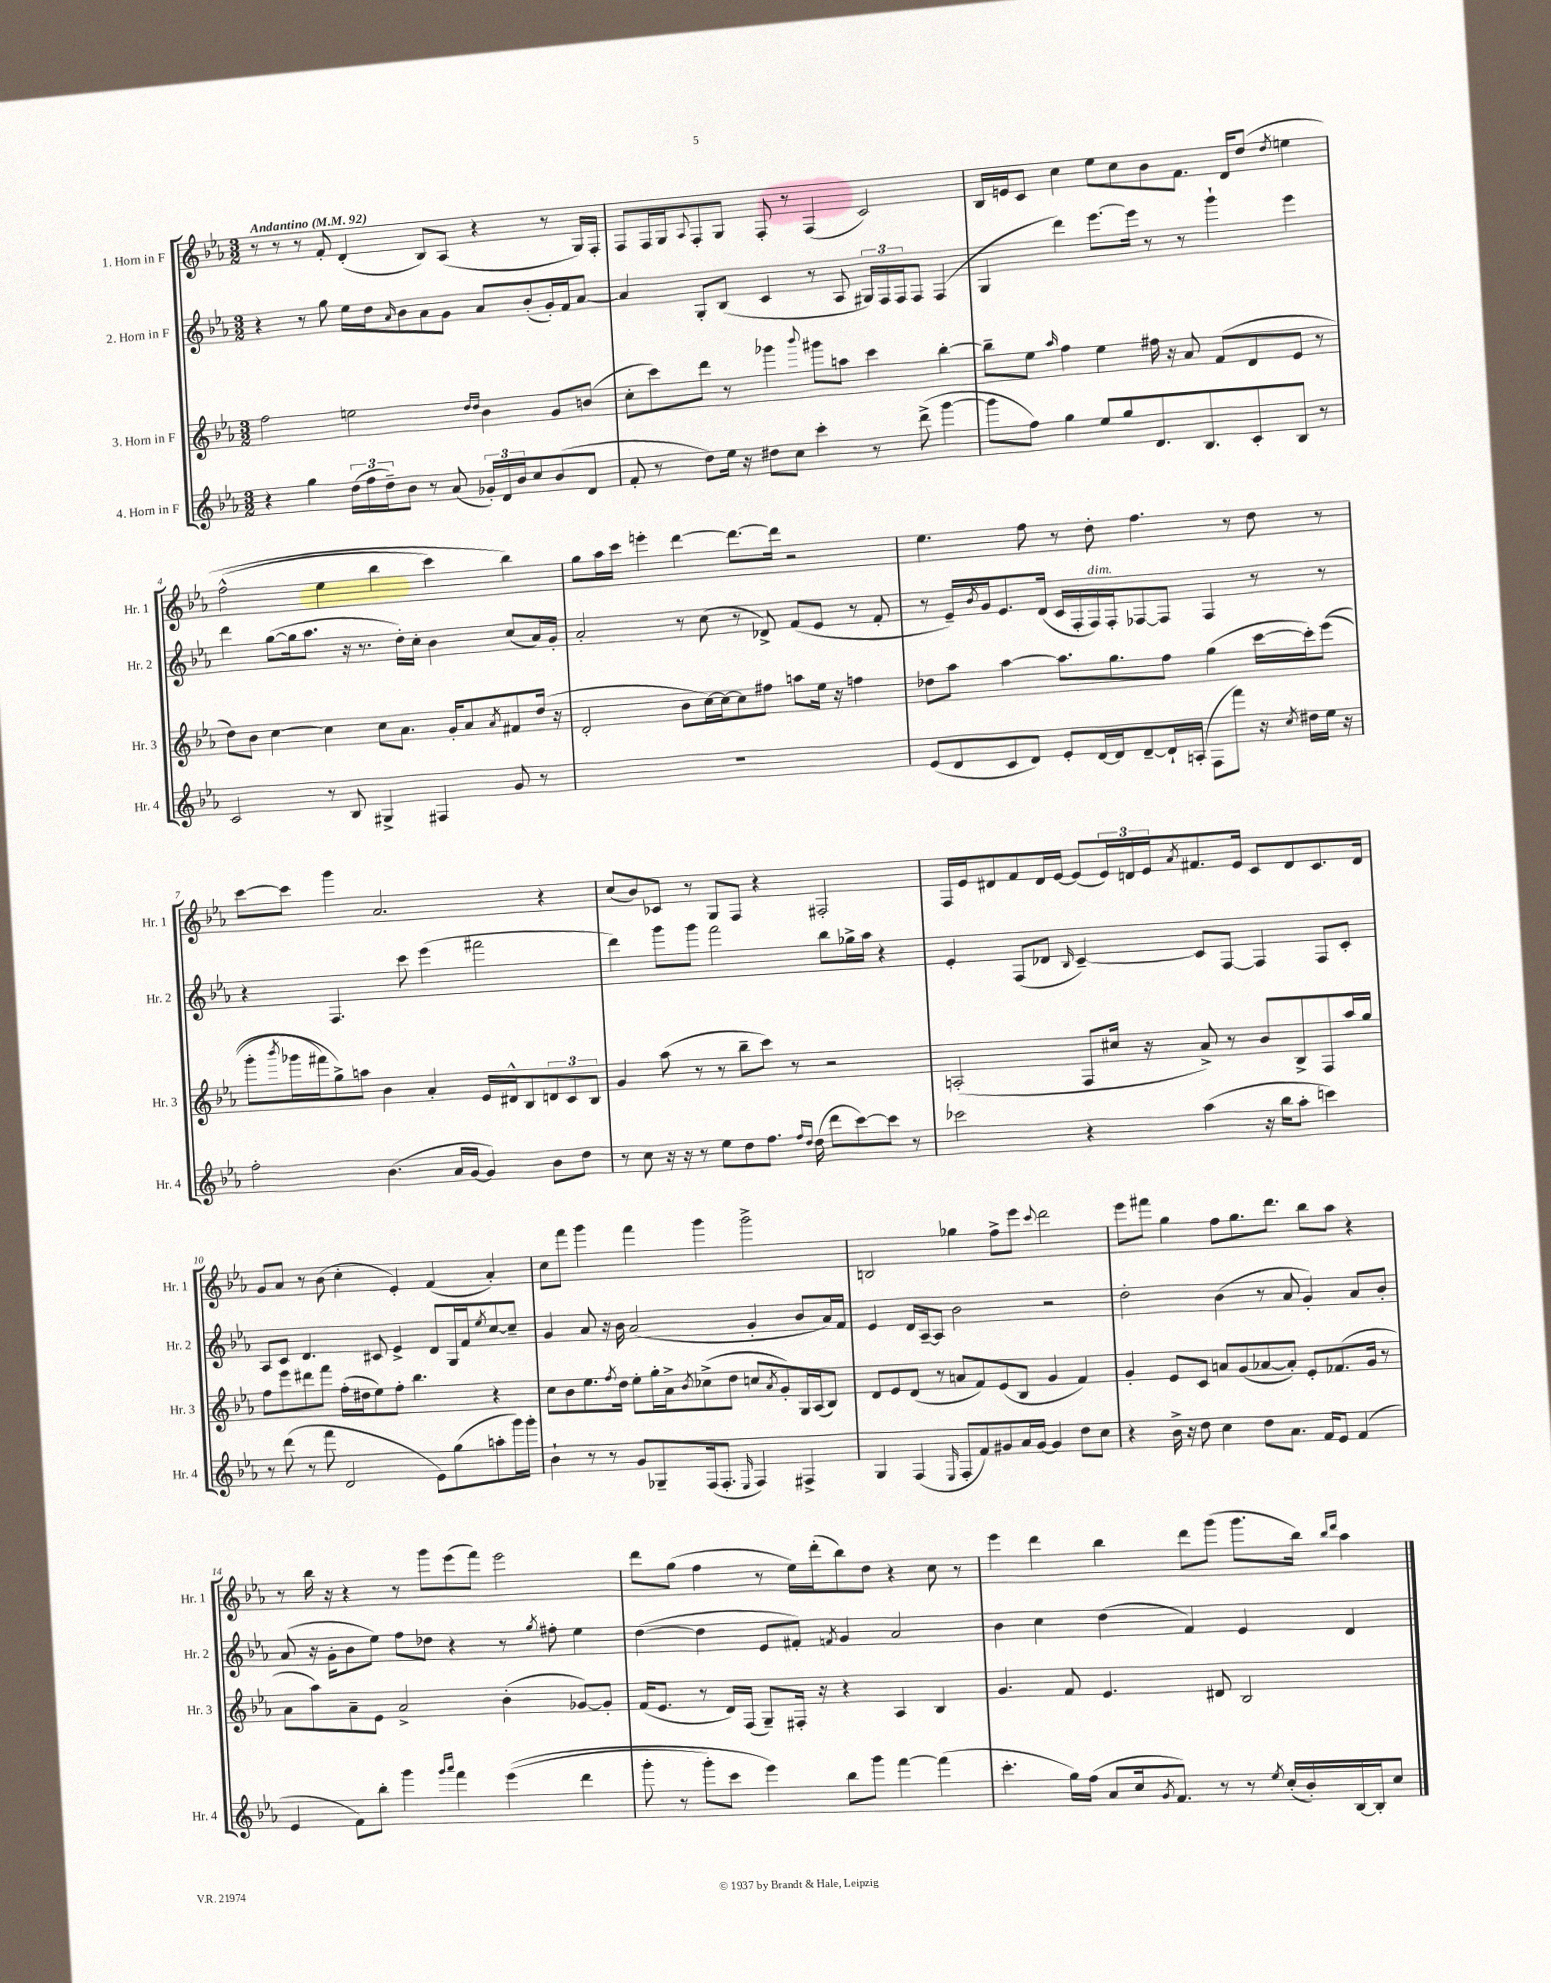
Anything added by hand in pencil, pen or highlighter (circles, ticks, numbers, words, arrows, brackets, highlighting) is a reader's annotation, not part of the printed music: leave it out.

**kern	**kern	**kern	**kern
*staff4	*staff3	*staff2	*staff1
*clefG2	*clefG2	*clefG2	*clefG2
*k[b-e-a-]	*k[b-e-a-]	*k[b-e-a-]	*k[b-e-a-]
*M3/2	*M3/2	*M3/2	*M3/2
*MM92	*MM92	*MM92	*MM92
4r	2ff	4r	8r
.	.	.	8r
4gg	.	8r	8r
.	.	8gg	8f'
(24dd	2ee	16ee-	(4d'
24ff	.	.	.
.	.	16dd	.
24dd~)	.	.	.
.	.	16qqa-	.
8b-	.	8b-	.
8r	.	8a-	8B-)
(8a-	.	8g	(8A-
.	16qqdd	.	.
.	16qqdd	.	.
24g-')	4b-	8a-	4r
24d	.	.	.
24b-	.	.	.
8cc	.	(8b-'	.
(8b-	8g	16g')	8r
.	.	16f	.
8d	(8b	[8a-	16G)
.	.	.	16F'
=	=	=	=
8f'	8cc'	4a-]	8F
8r	8ccc)	.	16F
.	.	.	16G
.	.	.	8qqA-
8dd)	8ddd	8G'	8F'
16ee-	8r	(8B-	8G
16r	.	.	.
8dd#	4ggg-	4c	8F'
8cc	.	.	8r
.	8qqbbb-	.	.
4ccc'	8ggg#	8r	(4F
.	8aa	8A-	.
8r	4ccc	24G#)	2c)
.	.	24F	.
.	.	24F	.
(8ddd^	.	8F	.
[4ggg	[4bb-'	(4F	.
=	=	=	=
8ggg]	8bb-~]	4G	16B-
.	.	.	16e
8ff)	8ee-	.	8c
.	16qqaa-	.	.
4gg	4ff	4ddd)	4cc
8ee-	4ee-	[8.eee-	8ee-
8gg	.	.	8cc
.	.	16eee-]	.
8.d	16ff#	8r	8b-
.	16r	.	.
.	8a-	8r	8.f
8.B-	.	.	.
.	(8f	4ggg`	.
.	.	.	16d
8c'	8d	.	&(8dd
.	.	.	8qdd
8B-	8e-	4eee-	4ee
8r	8r	.	.
=	=	=	=
2c	8dd)	4ddd	(2ff^^
.	8b-	.	.
.	[4cc	([8gg	.
.	.	16gg]	.
.	.	8.aa-	.
8r	4cc]	.	4ee-
8B-	.	16r	.
.	.	8.r	.
4G#^	8cc	.	4bb-
.	8.a-	16dd')	.
.	.	16cc'	.
4F#	.	4b-	4ccc)
.	16g'	.	.
.	8a-	.	.
.	8qa-	.	.
8g	8f#	(8cc	4bb-&)
8r	(16dd	16a-)	.
.	16r	16g'	.
=	=	=	=
1.r	2d'	2a-'	8gg
.	.	.	16aa-
.	.	.	16ccc
.	.	.	4eee'
.	8b-	8r	[4ddd
.	[16cc)	(8cc	.
.	16cc_	.	.
.	8cc]	8r	8.ddd_
.	8ff#	8d-^)	.
.	.	.	16ddd]
.	8aa	(8f	2r
.	16ee-	8e-	.
.	16r	.	.
.	4ff	8r	.
.	.	8f'	.
=	=	=	=
(8e-	8dd-	8r	4.ee-
8d	8aa-	16e-~)	.
.	.	8qb-	.
.	.	16g	.
8c	[4aa-	8.e-	.
8d)	.	.	8ff
.	.	(16d	.
8e-'	8.aa-]	16c	8r
.	.	16F'	.
[16d	.	16F)	8dd'
16d]	8.gg	16F'	.
[8d~	.	[8F-	4.ff
16d`]	8ff	8F-]	.
(16A'	.	.	.
8F	(4gg	4F-	.
8fff)	.	.	8r
16r	[16ccc	8r	8dd
8qcc	.	.	.
16dd#	16ccc'])	.	.
16ee-	&((8eee-	8r	8r
16r	.	.	.
=	=	=	=
2ff'	8ggg'	4r	[8ccc
.	8qbbb-	.	.
.	16ggg-	.	8ccc]
.	16fff#)	.	.
.	8gg^&)	4.F	4ggg
.	8aa	.	.
(4.b-	4b-	.	2.a-
.	.	8ccc	.
.	4a-'	(4eee-	.
16a-	.	.	.
[16g	.	.	.
4g])	16e-	2fff#	.
.	16d#^^	.	.
.	8B-	.	.
8b-	12d	.	4r
.	12c	.	.
8dd	.	.	.
.	12B-	.	.
=	=	=	=
8r	4g	4ddd)	(8cc
8cc	.	.	8b-)
16r	(8aa-	8ggg	8c-
16r	.	.	.
8r	8r	8ggg	8r
8ee-	8r	2fff	8G
8dd	8bb-~	.	8F
8.ff	8ccc)	.	4r
.	8r	.	.
16qqff	.	.	.
16qqdd	.	.	.
(16dd	.	.	.
8ddd	2r	8bb-	2F#'
[8ccc)	.	16gg-^	.
.	.	16aa-	.
8ccc]	.	4r	.
8r	.	.	.
=	=	=	=
2ccc-	(2A'	4e-'	16F
.	.	.	16e-
.	.	.	8d#
.	.	(8F	8f
.	.	8d-	16d#
.	.	.	[16e-
.	.	16qqB-	.
4r	8F	[4c~)	(8e-]
.	16cc#	.	24e-)
.	.	.	24d
.	16r	.	.
.	.	.	24e-
.	.	.	8qa-
(4aa-	8a-^)	8c]	8.f#
.	8r	[8F	.
.	.	.	16e-
16r	8b-	4F]	8c
16bb-	.	.	.
8aa-'	8B-^	.	8d
4ccc)	8F	8F	8.c
.	16aa-	8c'	.
.	16gg	.	16d
=	=	=	=
8r	8ff	8A-	8g
(8ddd	8eee-	8c	8a-
8r	8ddd#	4.d	8r
8fff	8fff	.	(8b-
2d	(16ff'	.	4cc'
.	16dd#	.	.
.	8ee-)	8c#	.
.	8ff'	4e-^	4e-')
.	4.bb-	.	.
8e-)	.	8d	(4f
(8gg	.	16G	.
.	.	16f	.
.	.	8qee-	.
8aa'	4r	[8cc	4a-')
16ggg)	.	8cc~]	.
16ggg'	.	.	.
=	=	=	=
4b-`	8cc	4g	8cc
.	8b-	.	8fff
8r	8.ee-	8a-	4ggg
8r	.	16r	.
.	8qff	.	.
.	16dd	16b-	.
8g	8ee-'	(2a-	4fff
8G-~	16gg'	.	.
.	16a-^	.	.
.	8qb-	.	.
(16F	(8cc-^	.	4ggg
8.F'	.	.	.
.	8dd	.	.
16qqE-	.	.	.
4F)	8cc	4g'	2ggg^
.	8qa-	.	.
.	8g')	.	.
4F#^	16G	8b-	.
.	(16A-	.	.
.	8B-)	16a-)	.
.	.	16f	.
=	=	=	=
4G	8d	4e-	2B
.	8e-	.	.
(4F	(8d	16d	.
.	.	[16A-~	.
.	8r	8A-]	.
16qqE-	.	.	.
8F'	8a	2b-	4gg-
8f)	8f)	.	.
8g#	(8e-	.	8ff^
16a-	8B-	.	8eee-
[16g#	.	.	.
.	.	.	8qqccc
4g#]	4g	2r	2ddd
8dd	4f)	.	.
8cc	.	.	.
=	=	=	=
4r	4g'	2dd'	8eee-
.	.	.	8fff#
16b-^	8e-	.	4gg
16r	.	.	.
8dd	8c	.	.
4cc	8a	(4b-	8ff
.	(8g	.	8.gg
8dd	[8a-	8r	.
.	.	.	8.ddd
8.a-	8a-'])	8a-	.
.	8e-'	4g')	8bb-
16f	.	.	.
8e-	(8.f-	.	8aa-
(4f	.	8a-	4r
.	16g	.	.
.	8r	8b-'	.
=	=	=	=
4e-	8a-	(8a-	8r
.	8aa-)	16r	16bb-
.	.	16g'	16r
8f)	8a-~	8b-	4r
8bb-'	8e-	8ee-)	.
4ggg	2a-^	8ff	8r
.	.	8dd-	8ggg
16qqggg	.	.	.
16qqaaa-	.	.	.
4fff	.	4r	(8eee-
.	.	.	8fff)
&((4eee-	(4b-'	8r	2eee-
.	.	8qgg	.
.	.	8ff#'	.
4ddd	[8g-)	4ee-	.
.	8g-']	.	.
=	=	=	=
8ggg'	(16f	([4dd	8ddd
.	8.e-	.	.
8r	.	.	(8gg
8ggg')	8r	4dd]	4ff
8ccc	16d)	.	.
.	(16F	.	.
4eee-&)	8G~)	8e-	8r
.	16F#'	8f#')	16ee-)
.	16r	.	(16ddd'
.	.	8qf	.
8bb-	4r	4g	8bb-)
8ggg	.	.	8dd
[4fff	4A-	2a-	4r
(4fff]	4B-	.	8cc
.	.	.	8r
=	=	=	=
4.ccc'	4.g	4b-	4eee-
.	.	4cc	4ddd
16gg)	8f	.	.
(16ff	.	.	.
8a-	4.e-	(4dd	4bb-
16cc	.	.	.
8qg	.	.	.
8.f)	.	.	.
.	.	4f)	8ddd
8r	8d#	.	(8ggg
8r	2B-	4e-	8.ggg
8qee-	.	.	.
(16cc'	.	.	.
16b-')	.	.	16bb-)
.	.	.	16qqbb-
.	.	.	16qqddd
[16B-	.	4d	4aa-
16B-']	.	.	.
8cc	.	.	.
==	==	==	==
*-	*-	*-	*-
